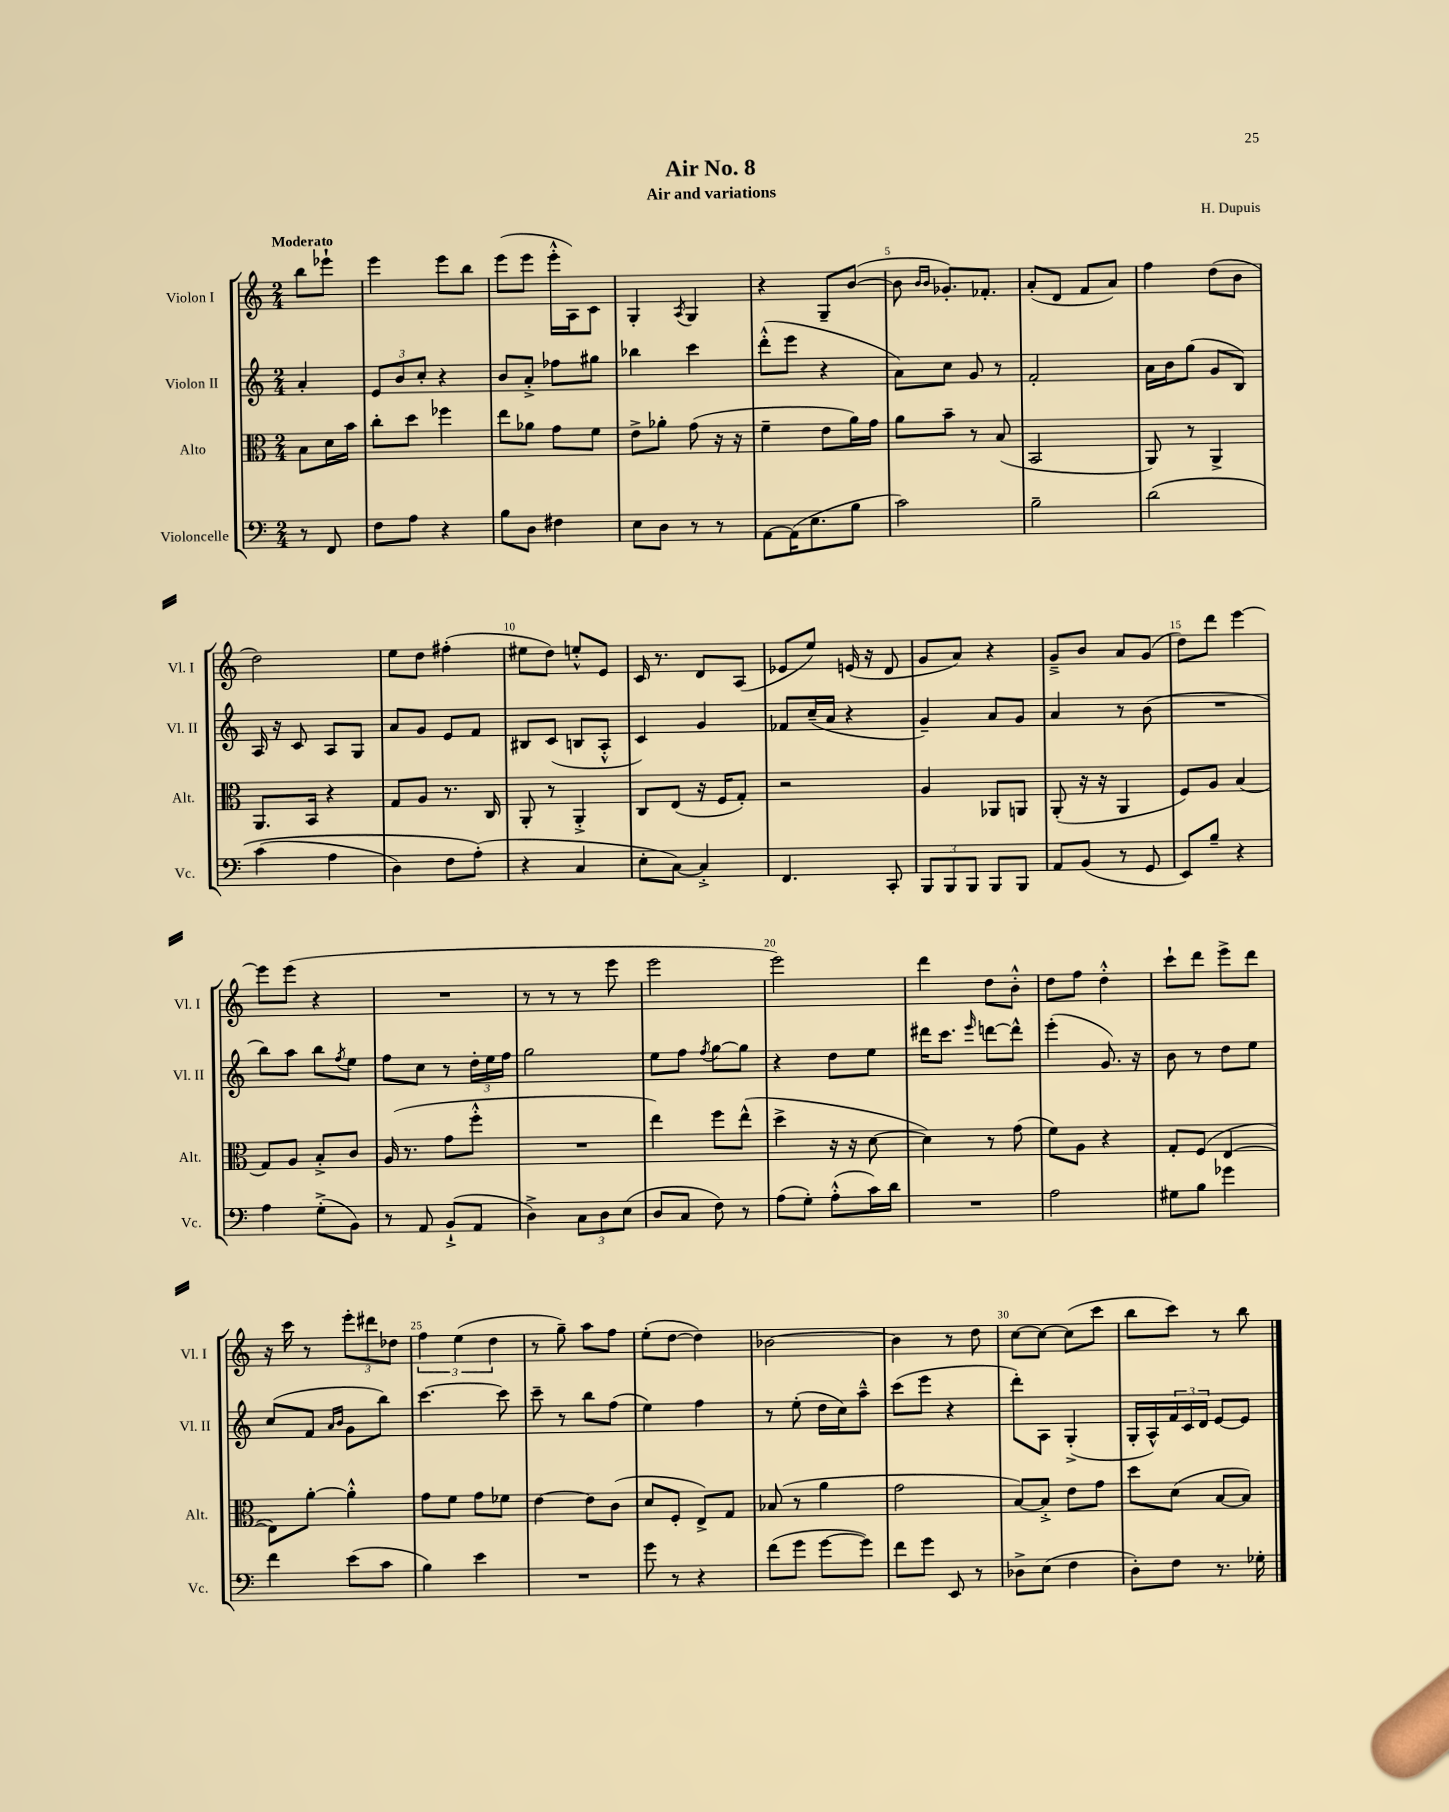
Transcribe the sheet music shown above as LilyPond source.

\header { title = "Air No. 8" composer = "H. Dupuis" subtitle = "Air and variations" }
<<
\new StaffGroup <<
\new Staff = "s0" \with { instrumentName = "Violon I" shortInstrumentName = "Vl. I" } {
    \clef treble \key c \major \numericTimeSignature \time 2/4 \partial 4 \tempo "Moderato"
    b''8 ees'''8-! |
    e'''4 e'''8 b''8 |
    e'''8( e'''8 e'''16-.-^ a16) c'8 |
    g4-. \acciaccatura { a8 } g4 |
    r4 g8-- b'8~( |
    b'8 \grace { b'16 b'16 } ges'8.-.) fes'8.-. |
    a'8-.( d'8 f'8 a'8) |
    f''4 d''8( b'8 |
    d''2) |
    e''8 d''8 fis''4-.( |
    eis''8 d''8) e''8-.-^ e'8 |
    c'16 r8. d'8 a8( |
    ees'8 e''8) e'16( r16 d'8 |
    g'8 a'8) r4 |
    g'8---> b'8 a'8 g'8( |
    d''8) d'''8 e'''4~ |
    e'''8 e'''8( r4 |
    R2 |
    r8 r8 r8 e'''8 |
    e'''2 |
    e'''2) |
    d'''4 d''8 b'8-.-^ |
    d''8 f''8 d''4-.-^ |
    c'''8-! d'''8 e'''8-> d'''8 |
    r16 c'''16 r8 \tuplet 3/2 { e'''8-. dis'''8 des''8 } |
    \tuplet 3/2 { f''4 e''4( d''4 } |
    r8 g''8--) a''8 f''8 |
    e''8-.( d''8~ d''4) |
    bes'2~ |
    bes'4 r8 d''8 |
    c''8~ c''8~ c''8( c'''8 |
    b''8 c'''8) r8 b''8 \bar "|." |
}
\new Staff = "s1" \with { instrumentName = "Violon II" shortInstrumentName = "Vl. II" } {
    \clef treble \key c \major \numericTimeSignature \time 2/4 \partial 4
    a'4-. |
    \tuplet 3/2 { e'8 b'8 c''8-. } r4 |
    b'8 a'8-.-> fes''8 gis''8 |
    bes''4 c'''4 |
    d'''8-.-^( e'''8 r4 |
    a'8) c''8 g'8 r8 |
    f'2-. |
    a'16 b'16 g''8( g'8 b8) |
    a16 r16 c'8 a8 g8 |
    a'8 g'8 e'8 f'8 |
    bis8 c'8( b8 a8-.-^ |
    c'4) g'4 |
    fes'8 c''16--( a'16 r4 |
    g'4--) a'8 g'8 |
    a'4 r8 b'8( |
    R2 |
    b''8) a''8 b''8 \acciaccatura { f''8 } e''8 |
    f''8 c''8 r8 \tuplet 3/2 { d''16-. e''16 f''16 } |
    g''2 |
    e''8 f''8 \acciaccatura { f''8 } g''8~ g''8 |
    r4 d''8 e''8 |
    dis'''16 c'''8. \grace { e'''16 } d'''8~ d'''8-^ |
    e'''4-.( g'8.) r16 |
    b'8 r8 d''8 e''8 |
    c''8( f'8 \grace { a'16 b'16 } g'8 b''8) |
    c'''4.~ c'''8 |
    c'''8-- r8 b''8 f''8( |
    e''4) f''4 |
    r8 e''8-.( d''16 c''16) a''8---^ |
    c'''8( e'''8 r4 |
    d'''8-.) a8 g4-.->( |
    g16-. a16-^) \tuplet 3/2 { f'16 c'16 d'16 } e'8~ e'8 \bar "|." |
}
\new Staff = "s2" \with { instrumentName = "Alto" shortInstrumentName = "Alt." } {
    \clef alto \key c \major \numericTimeSignature \time 2/4 \partial 4
    b8 d'16 b'16 |
    c''8-. d''8 fes''4 |
    e''8 aes'8 g'8 f'8 |
    e'8-> aes'8-. g'8( r16 r16 |
    f'4-- e'8 a'16) g'16 |
    a'8 b'8-- r8 b8( |
    b,2 |
    a,8) r8 a,4-> |
    a,8. b,16 r4 |
    g8 a8 r8. c16 |
    a,8-. r8 a,4-.-> |
    c8 e8( r16 f16 g8-.) |
    r2 |
    a4 aes,8 a,8 |
    a,8-.( r16 r16 a,4 |
    f8) a8 b4( |
    g8) a8 b8-.-> c'8 |
    a16( r8. g'8 f''8-.-^ |
    R2 |
    e''4) f''8 e''8-^( |
    d''4-> r16 r16 d'8~ |
    d'4) r8 g'8( |
    f'8) a8 r4 |
    g8-. f8( e4~ |
    e8) a'8~-. a'4-.-^ |
    g'8 f'8 g'8 fes'8 |
    e'4~ e'8 c'8( |
    d'8 f8-. e8->) g8 |
    bes8( r8 a'4 |
    g'2 |
    b8~) b8-.-> e'8 g'8 |
    d''8 d'8( b8~ b8) \bar "|." |
}
\new Staff = "s3" \with { instrumentName = "Violoncelle" shortInstrumentName = "Vc." } {
    \clef bass \key c \major \numericTimeSignature \time 2/4 \partial 4
    r8 f,8 |
    f8 a8 r4 |
    b8 d8 fis4 |
    e8 d8 r8 r8 |
    a,8~ a,16( e8. b8 |
    c'2) |
    b2-- |
    d'2\( |
    c'4( a4 |
    d4) f8 a8-.(\) |
    r4 c4 |
    e8-. c8~) c4-.-> |
    f,4. c,8-. |
    \tuplet 3/2 { b,,8 b,,8 b,,8 } b,,8 b,,8 |
    a,8 b,8( r8 g,8 |
    e,8) b8-- r4 |
    a4 g8-.->( b,8) |
    r8 a,8 b,8-!->( a,8 |
    d4->) \tuplet 3/2 { c8 d8 e8( } |
    d8 c8 f8) r8 |
    a8( g8-.) a8-.-^( c'16) d'16 |
    R2 |
    a2 |
    gis8 b8 ges'4 |
    f'4 e'8( c'8 |
    b4) e'4 |
    R2 |
    g'8 r8 r4 |
    f'8( g'8 g'8~ g'8) |
    f'8 g'8 e,8 r8 |
    des8-> e8( f4 |
    d8-.) f8 r8. ges16-. \bar "|." |
}
>>
>>
\layout { \context { \Score \override BarNumber.break-visibility = ##(#f #t #t) barNumberVisibility = #(every-nth-bar-number-visible 5) } }
